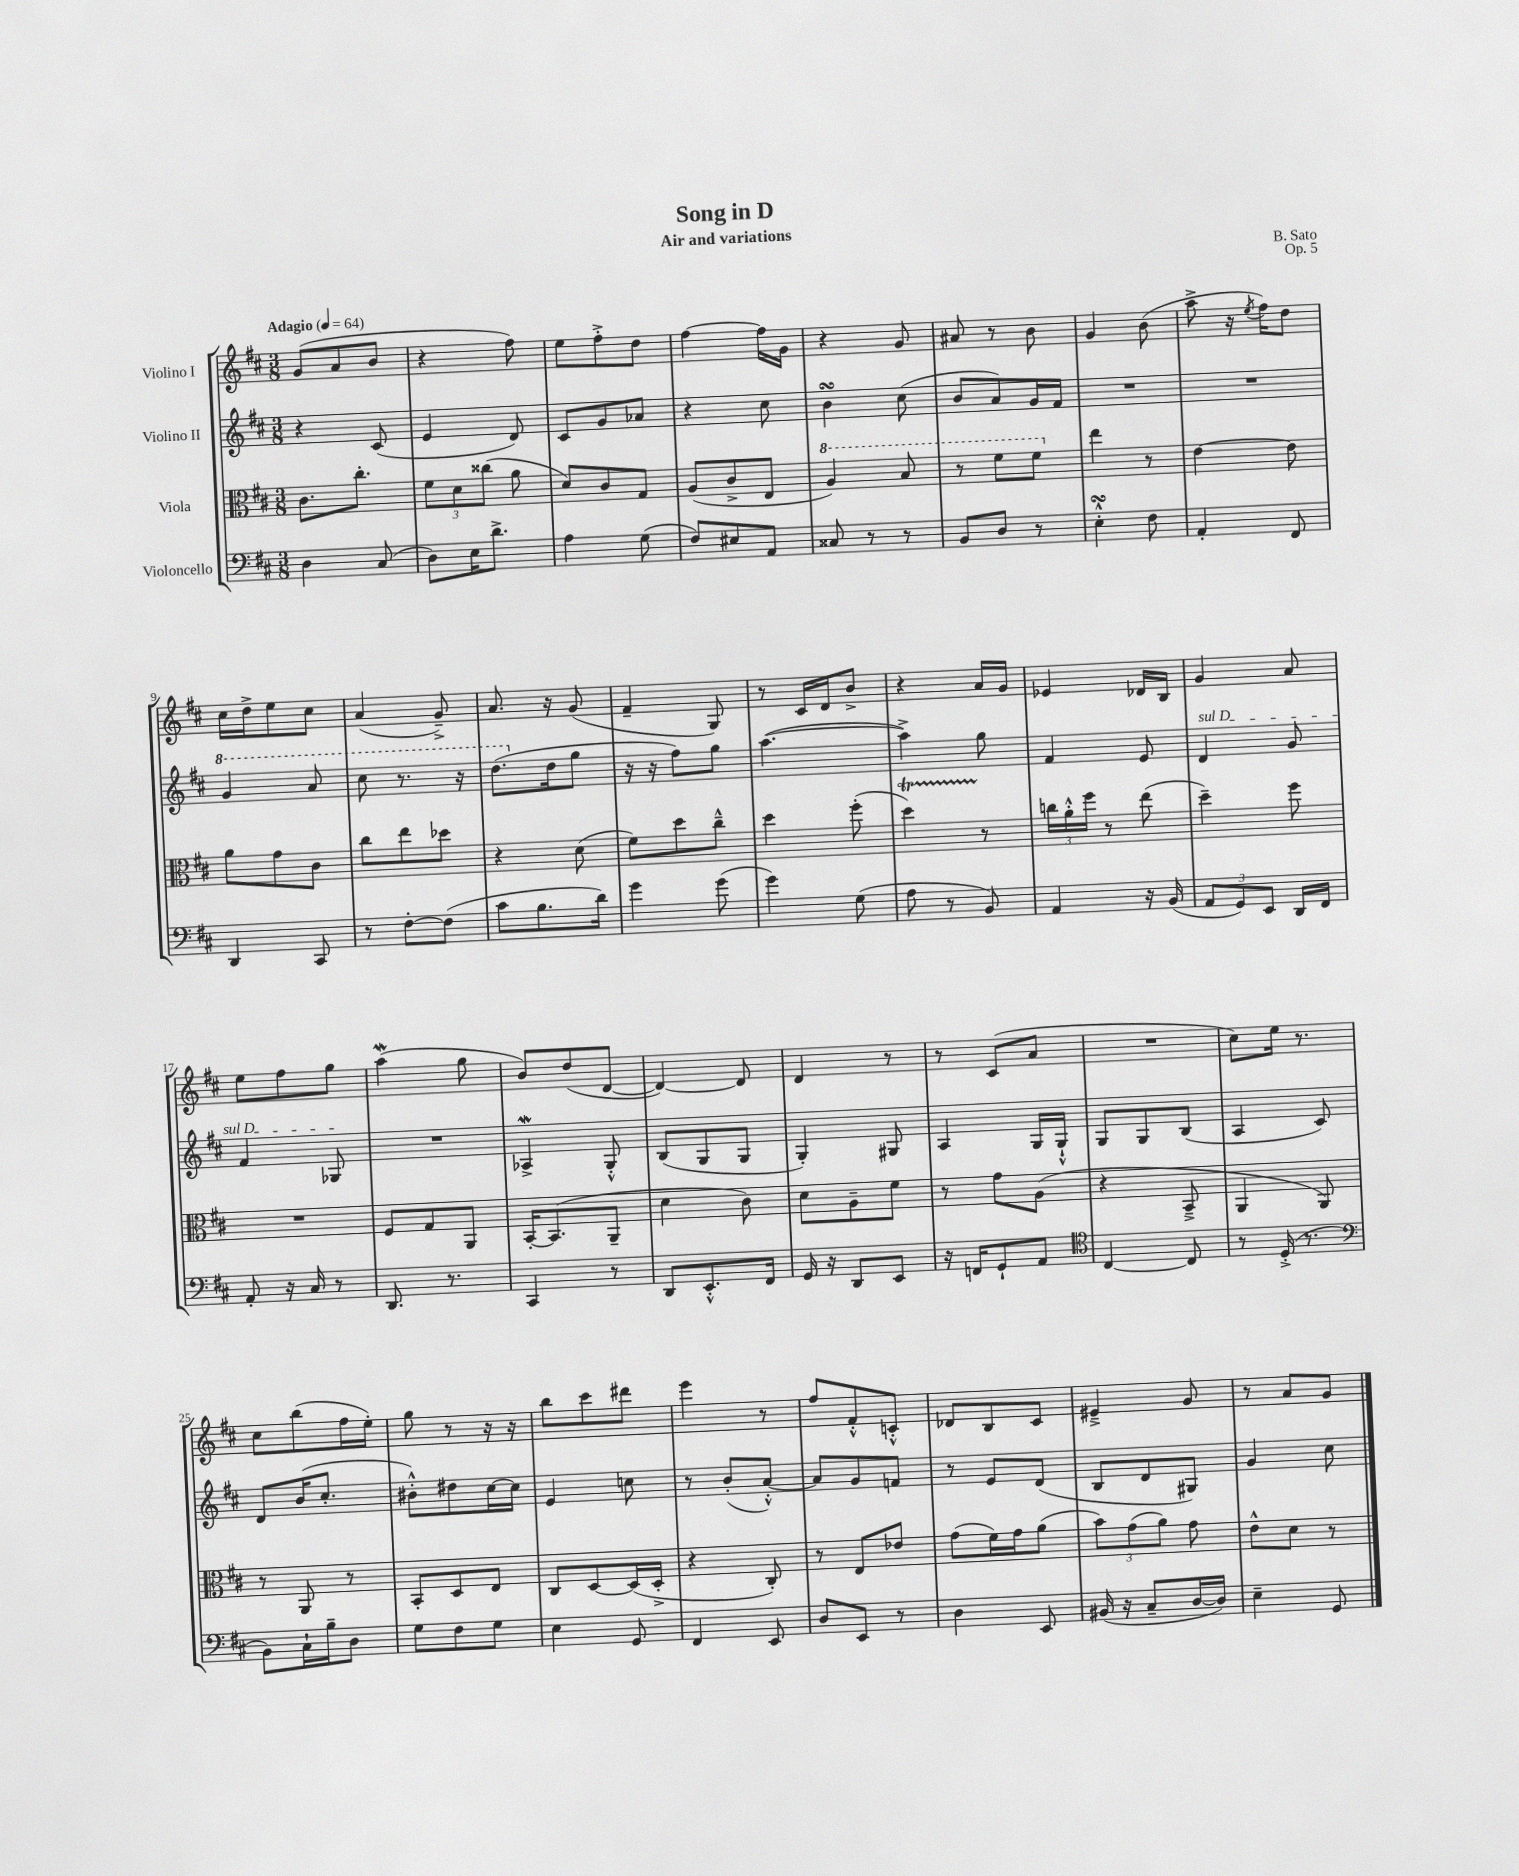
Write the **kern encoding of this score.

**kern	**kern	**kern	**kern
*part4	*part3	*part2	*part1
*staff4	*staff3	*staff2	*staff1
*I"Violoncello	*I"Viola	*I"Violino II	*I"Violino I
*clefF4	*clefC3	*clefG2	*clefG2
*k[f#c#]	*k[f#c#]	*k[f#c#]	*k[f#c#]
*M3/8	*M3/8	*M3/8	*M3/8
*MM64	*MM64	*MM64	*MM64
=1	=1	=1	=1
!	!	!	!LO:TX:a:B:t=Adagio
4D\	8.c#\L	4r	(8g/L
.	.	.	8a/
.	8.cc#'\J	.	.
(8C#/	.	(8c#/	8b/J
=2	=2	=2	=2
8D\L)	12f#\L	4e/	4r
.	12d\	.	.
16E\K	.	.	.
.	(12cc##X\J	.	.
8.d^\J	.	.	.
.	8a\	8d/)	8ff#\)
=3	=3	=3	=3
4A\	8d/L)	8c#/L	8ee\L
.	8c#/	8g/	8ff#'^\
(8G\	8G/J	8a-X/J	8dd\J
=4	=4	=4	=4
8F#/L)	(8A/L	4r	[4ff#\
8E#X/	8c#^/	.	.
8AA/J	8E/J	8cc#\	16ff#\LL]
.	.	.	16g\JJ
=5	=5	=5	=5
*	*8va	*	*
8C##X/	4a/)	4bsSSS\	4r
8r	.	.	.
8r	8b/	(8cc#\	8g/
=6	=6	=6	=6
8BB/L	8r	8b/L	8a#X/
8D/J	8ff#\L	8a/)	8r
8r	8ff#\J	16g/L	8b\
.	.	16f#/JJ	.
=7	=7	=7	=7
*	*X8va	*	*
4EsSSS'^^\	4ee\	4.r	4g/
8F#\	8r	.	(8b\
=8	=8	=8	=8
4AA'/	[4e\	4.r	8aa^\
.	.	.	16r
.	.	.	8qee/
.	.	.	16ff#\KL)
8FF#/	8e\]	.	8dd\J
!!LO:LB:g=z
=9	=9	=9	=9
*	*	*8va	*
4DD/	8a\L	4gg/	16cc#\LL
.	.	.	16dd^\J
.	8g\	.	8ee\
8CC#/	8c#\J	8aa/	8cc#\J
=10	=10	=10	=10
8r	8cc#\L	8ccc#\	(4a/
[8F#'\L	8ee\	8.r	.
(8F#\J]	8dd-X\J	.	8g~^/)
.	.	16r	.
=11	=11	=11	=11
8c#\L	4r	(8.ddd\L	8.a/
8.B\	.	.	.
*	*	*X8va	*
.	.	16dd\k	16r
.	(8d\	8gg\J	(8g/
16d\Jk)	.	.	.
=12	=12	=12	=12
4g\	8f#\L)	16r	4f#~/
.	.	16r	.
.	8dd\	8ff#\L)	.
(8g\	8cc#~^^\J	8gg\J	8G/)
=13	=13	=13	=13
4g\)	4dd\	([4.aa\	8r
.	.	.	16c#/LL
.	.	.	16d/J
(8G\	(8ff#'\	.	8b^/J
=14	=14	=14	=14
8A\	4ddT\)	4aa^\])	4r
8r	.	.	.
8BB/)	8r	8gg\	16a/LL
.	.	.	16g/JJ
=15	=15	=15	=15
4AA/	24ccn\LL	4f#/	4e-X/
.	24a'^^\	.	.
.	24ff#\JJ	.	.
.	8r	.	.
16r	(8ee\	8e/	16d-X/LL
(16BB/	.	.	16B/JJ
=16	=16	=16	=16
!	!	!LO:TX:a:i:t=sul D	!
12AA/L	4dd~\)	4d/	4g/
12GG/)	.	.	.
12EE/J	.	.	.
16DD/LL	8ff#\	8g/	8a/
16FF#/JJ	.	.	.
!!LO:LB:g=z
=17	=17	=17	=17
8AA'/	4.r	4f#/	8ee\L
16r	.	.	8ff#\
16C#/	.	.	.
8r	.	8G-X/	8gg\J
=18	=18	=18	=18
8.DD/	8F#/L	4.r	(4aaW\
.	8G/	.	.
8.r	.	.	.
.	8AA/J	.	8gg\
=19	=19	=19	=19
4CC#/	[16BB'/KL	4A-Xw^/	8b/L)
.	(8.BB/]	.	.
.	.	.	(8dd/
8r	8AA~/J	8G'^^/	[8d/J
=20	=20	=20	=20
8DD/L	4d\	(8B/L	4d/_)
8.EE'^^/	.	8G/	.
.	8c#\)	8G/J	8d/]
16FF#/Jk	.	.	.
=21	=21	=21	=21
16GG/	8d\L	4G'/)	4d/
16r	.	.	.
8DD/L	8A~\	.	.
8EE/J	8f#\J	8G#X/	8r
=22	=22	=22	=22
16r	8r	4A/	8r
16FFn/KL	.	.	.
8GG`/	8g\L	.	(8c#/L
8AA/J	(8A\J	16G/LL	8a/J
.	.	16G`^^/JJ	.
=23	=23	=23	=23
*clefC4	*	*	*
[4C#/	4r	8G/L	4.r
.	.	8G/	.
8C#/]	8BB~^/	(8B/J	.
=24	=24	=24	=24
8r	4AA/	4A/	8cc#\L)
(16D'^/	.	.	16ee\Jk
8.r	.	.	8.r
.	8AA/)	8c#/)	.
!!LO:LB:g=z
=25	=25	=25	=25
*clefF4	*	*	*
8BB\L)	8r	8d/L	8cc#\L
16C#`\L	8AA/	(16b/K	(8bb\
16B~\J	.	8.cc#'/J	.
8D\J	8r	.	16ff#\L
.	.	.	16ee'\JJ)
=26	=26	=26	=26
8G\L	8BB'/L	8b#X'^^\L)	8gg\
8F#\	8D/	8dd#X\	8r
8G\J	8E/J	[16cc#\L	16r
.	.	16cc#\JJ]	16r
=27	=27	=27	=27
4E\	8C#/L	4e/	8bb\L
.	[8D/	.	8ccc#\
8GG/	(16D/L]	8ccn\	8ddd#X\J
.	16D'^/JJ	.	.
=28	=28	=28	=28
4FF#/	4r	8r	4eee\
.	.	(8b'/L	.
8EE/	8C#'/)	[8a'^^/J)	8r
=29	=29	=29	=29
8D/L	8r	8a/L]	8ff#/L
8EE/J	8E/L	8g/	8f#'^^/
8r	8e-X/J	8fn/J	8cn'^^/J
=30	=30	=30	=30
4D\	(8g\L	8r	8d-X/L
.	16f#\L)	8e/L	8B/
.	16g\J	.	.
8EE/	(8a\J	(8d/J	8c#/J
=31	=31	=31	=31
(16BB#X/	12b\L)	8B/L	4e#X~^/
16r	.	.	.
.	(12g\	.	.
8C#~/L	.	8d/	.
.	12a\J)	.	.
[16D/L	8g\	8G#X/J)	8g/
16D/JJ])	.	.	.
=32	=32	=32	=32
4E~\	8e^^\L	4g/	8r
.	8d\J	.	8a/L
8GG/	8r	8cc#\	8g/J
==	==	==	==
*-	*-	*-	*-
